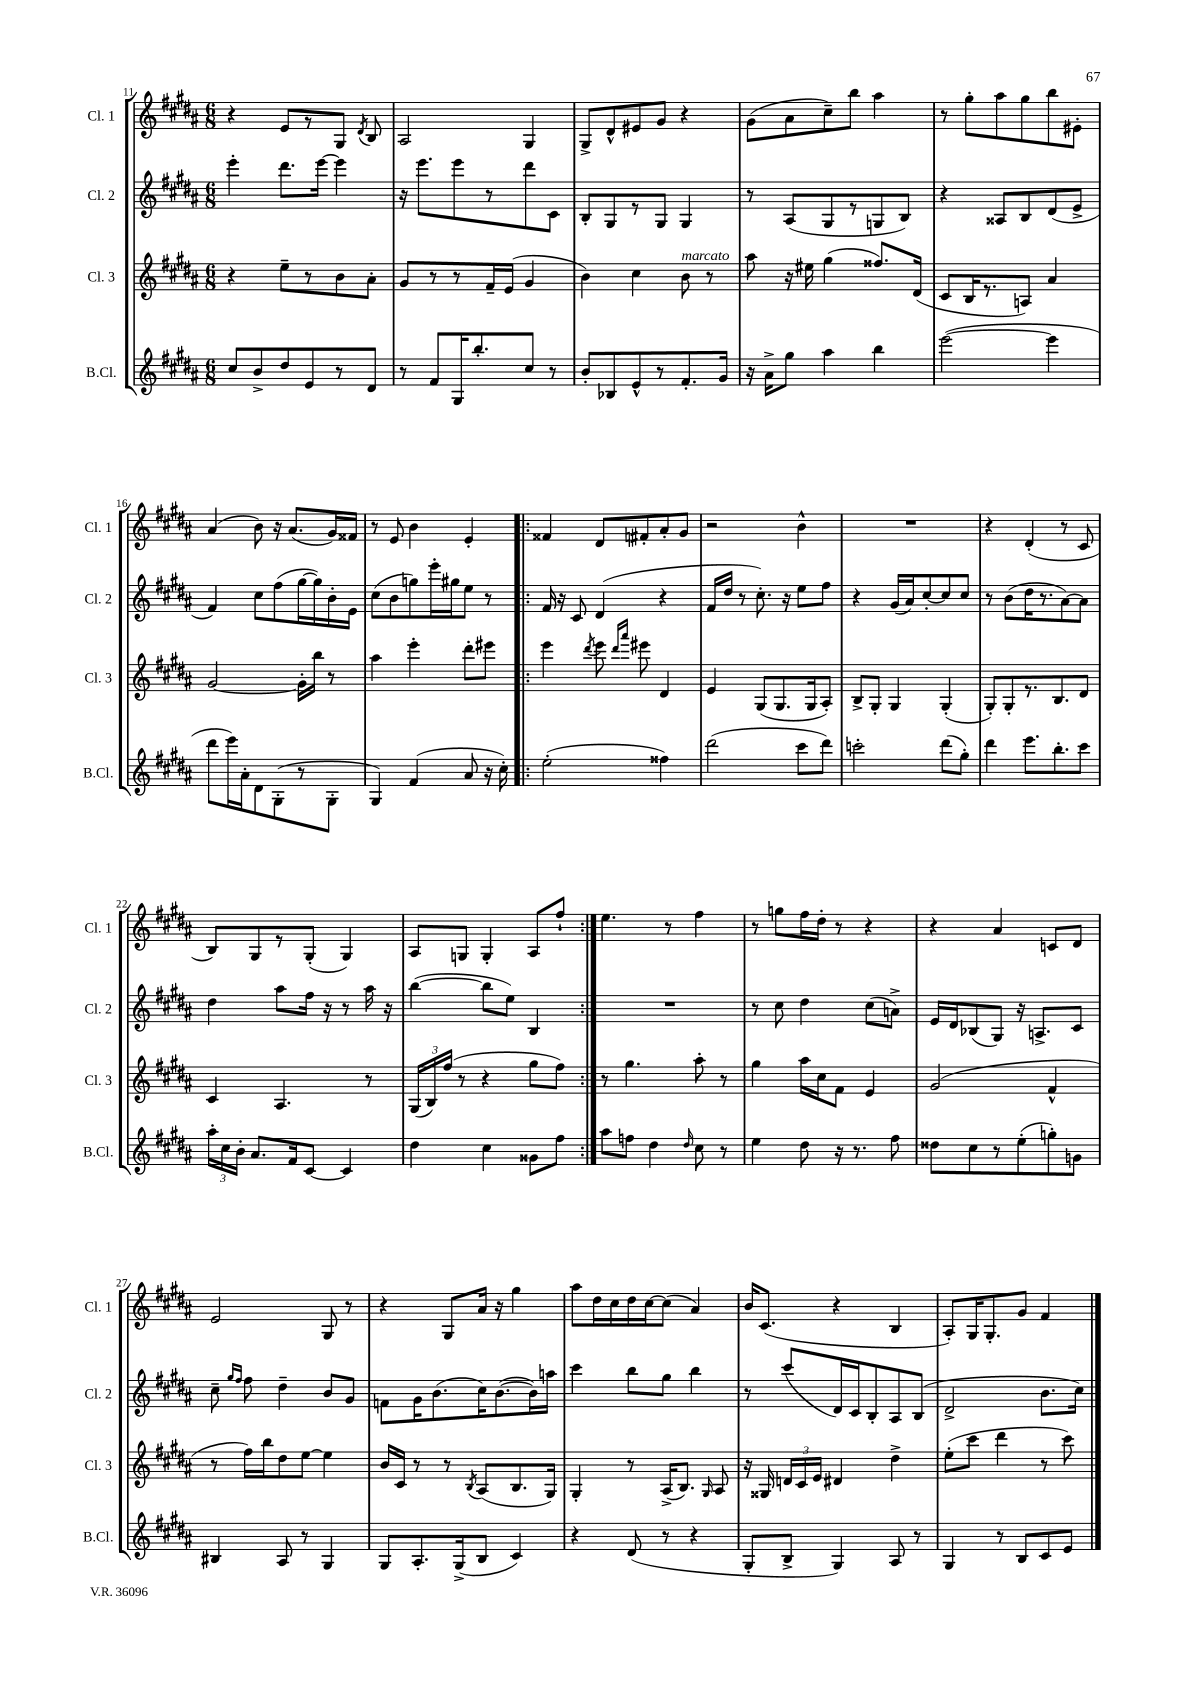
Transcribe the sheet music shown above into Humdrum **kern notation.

**kern	**kern	**kern	**kern
*staff4	*staff3	*staff2	*staff1
*clefG2	*clefG2	*clefG2	*clefG2
*k[f#c#g#d#a#]	*k[f#c#g#d#a#]	*k[f#c#g#d#a#]	*k[f#c#g#d#a#]
*M6/8	*M6/8	*M6/8	*M6/8
8cc#/L	4r	4eee'\	4r
8b^/	.	.	.
8dd#/	8ee~\L	8.ddd#\L	8e/L
8e/	8r	.	8r
.	.	[16eee\Jk	.
8r	8b\	4eee\]	8G#/J
.	.	.	8qd#/
8d#/J	8a#'\J	.	8B/
=	=	=	=
8r	8g#/L	16r	2A#/
.	.	8.eee\L	.
8f#/L	8r	.	.
16G#/K	8r	8eee\	.
8.bb'/	.	.	.
.	16f#~/L	8r	.
.	(16e/JJ	.	.
8cc#/J	4g#/	8ddd#\	4G#/
8r	.	8c#\J	.
=	=	=	=
8b'/L	4b\)	8B'/L	8G#^/L
8B-/	.	8G#/	8d#^^/
8e^^/	4cc#\	8r	8e#/
8r	.	8G#/J	8g#/J
8.f#'/	8b\	4G#/	4r
.	8r	.	.
16g#/Jk	.	.	.
=	=	=	=
16r	8aa#\	8r	(8g#\L
16a#^\LK	.	.	.
8gg#\J	16r	(8A#/L	8a#\
.	16ee#\	.	.
4aa#\	(4gg#\	8G#/	8cc#~\)
.	.	8r	8bb\J
4bb\	8.ff##/L)	8G/	4aa#\
.	.	8B/J)	.
.	(16d#/Jk	.	.
=	=	=	=
([2eee\	8c#/L	4r	8r
.	16B/K	.	8gg#'\L
.	8.r	.	.
.	.	8A##/L	8aa#\
.	8A/J)	8B/	8gg#\
4eee\]	4a#/	(8d#/	8bb\
.	.	8e^/J	8e#'\J
=	=	=	=
8ddd#\L	[2g#/	4f#/)	(4a#/
16eee\L)	.	.	.
16a#'\J	.	.	.
8d#\	.	8cc#\L	8b\)
(8G#'\	.	(8ff#\	16r
.	.	.	(8.a#/L
8r	16g#'\]LL	[16gg#\L	.
.	16bb\JJ	16gg#\])	.
8G#'\J	8r	16b'\	16g#/L)
.	.	16e\JJ	16f##/JJ
=	=	=	=
4G#/)	4aa#\	(8cc#\L	8r
.	.	8b\	8e/
(4f#/	4eee'\	8gg\)	4b\
.	.	16eee'\L	.
.	.	16gg#\J	.
8a#/	8ddd#'\L	8ee\J	4e'/
16r	8eee#\J	8r	.
16cc#'\)	.	.	.
=!|:	=!|:	=!|:	=!|:
(2ee'\	4eee\	16f#/	4f##/
.	.	16r	.
.	.	8c#/	.
.	8qddd#/	.	.
.	8eee\	(4d#/	8d#/L
.	16qqddd#/LL	.	.
.	16qqaaa#/JJ	.	.
.	8eee#\	.	8f#'/
4ff##\)	4d#/	4r	8a#'/
.	.	.	8g#/J
=	=	=	=
(2ddd#\	4e/	16f#/LL	2r
.	.	16dd#/JJ	.
.	.	8r	.
.	(8G#/L	8.cc#'\)	.
.	8.G#/	.	.
.	.	16r	.
8ccc#\L	.	8ee\L	4b^^\
.	16G#/k	.	.
8ddd#\J)	8A#'/J)	8ff#\J	.
=	=	=	=
2ccc'\	8B^/L	4r	2.r
.	8G#'/J	.	.
.	4G#/	(16g#/LL	.
.	.	16a#/J)	.
.	.	[8cc#'/	.
(8ddd#\L	(4G#'/	8cc#/]	.
8gg#'\J)	.	8cc#/J	.
=	=	=	=
4ddd#\	8G#'/L)	8r	4r
.	8G#'/	(8b\L	.
8.eee\L	8.r	16dd#\K	(4d#'/
.	.	8.r	.
8.bb'\	8.B/	.	.
.	.	[8a#\)	8r
8ccc#\J	8d#/J	8a#\]J	8c#/
=	=	=	=
24aa#'\LL	4c#/	4dd#\	8B/L)
24cc#\	.	.	.
24b'\JJ	.	.	.
8.a#/L	.	.	8G#/
.	4.A#/	8aa#\L	8r
16f#/k	.	.	.
[8c#/J	.	16ff#\Jk	(8G#'/J
.	.	16r	.
4c#/]	.	8r	4G#/)
.	8r	16aa#\	.
.	.	16r	.
=	=	=	=
4dd#\	(24G#/LL	([4bb\	8A#/L
.	24B/)	.	.
.	(24ff#/JJ	.	.
.	8r	.	8G/J
4cc#\	4r	8bb\]L	4G'/
.	.	8ee\J)	.
8g##\L	8gg#\L	4B/	8A#/L
8ff#\J	8ff#\J)	.	8ff#`/J
=:|!	=:|!	=:|!	=:|!
8aa#\L	8r	2.r	4.ee\
8ff\J	4.gg#\	.	.
4dd#\	.	.	.
.	.	.	8r
16qqdd#/	.	.	.
8cc#\	8aa#'\	.	4ff#\
8r	8r	.	.
=	=	=	=
4ee\	4gg#\	8r	8r
.	.	8cc#\	8gg\L
8dd#\	16aa#\LL	4dd#\	16ff#\L
.	16cc#\J	.	16dd#'\JJ
16r	8f#\J	.	8r
8.r	.	.	.
.	4e/	(8cc#\L	4r
8ff#\	.	8a^\J)	.
=	=	=	=
8dd##\L	(2g#/	16e/LL	4r
.	.	16d#/J	.
8cc#\	.	(8B-/	.
8r	.	8G#/J)	4a#/
(8ee'\	.	16r	.
.	.	8.A^/L	.
8gg'\)	4f#^^/	.	8c/L
8g\J	.	8c#/J	8d#/J
=	=	=	=
4B#/	8r	8cc#~\	2e/
.	.	16qqgg#/LL	.
.	.	16qqff#/JJ	.
.	16ff#\LL)	8ff#\	.
.	16bb\J	.	.
8A#/	8dd#\	4dd#~\	.
8r	[8ee\J	.	.
4G#/	4ee\]	8b/L	8G#/
.	.	8g#/J	8r
=	=	=	=
8G#/L	16b/LL	8f\L	4r
.	16c#/JJ	.	.
8.A#'/	8r	16g#\K	.
.	.	(8.b\	.
.	8r	.	8G#/L
(16G#^/k	.	.	.
.	8qB/	.	.
8B/J	(8A#/L	16cc#\K)	16a#/Jk
.	.	([8.b\	16r
4c#/)	8.B/	.	4gg#\
.	.	16b\]L)	.
.	16G#/Jk)	16aa\JJ	.
=	=	=	=
4r	4G#'/	4ccc#\	8aa#\L
.	.	.	16dd#\L
.	.	.	16cc#\
(8d#/	8r	8bb\L	16dd#\
.	.	.	[16cc#\J
8r	(16A#^/LK	8gg#\J	(8cc#\]J
.	8.B/J)	.	.
4r	.	4bb\	4a#/)
.	16qqG#/	.	.
.	8A#/	.	.
=	=	=	=
8G#'/L	16r	8r	16b/LK
.	16G##/	.	(8.c#/J
8B^/J	24d/LL	(8ccc#/L	.
.	24c#/	.	.
.	24e/JJ	.	.
4G#/)	4d#/	16d#/L)	4r
.	.	16c#/J	.
.	.	8B'/	.
8A#/	4dd#^\	8A#/	4B/
8r	.	(8B/J	.
=	=	=	=
4G#/	(8ee'\L	2d#^/	8A#'/L)
.	8ccc#\J	.	16G#/K
.	.	.	8.G#'/
8r	4ddd#\	.	.
8B/L	.	.	8g#/J
8c#/	8r	8.b\L	4f#/
8e/J	8ccc#\)	.	.
.	.	16cc#\Jk)	.
==	==	==	==
*-	*-	*-	*-
